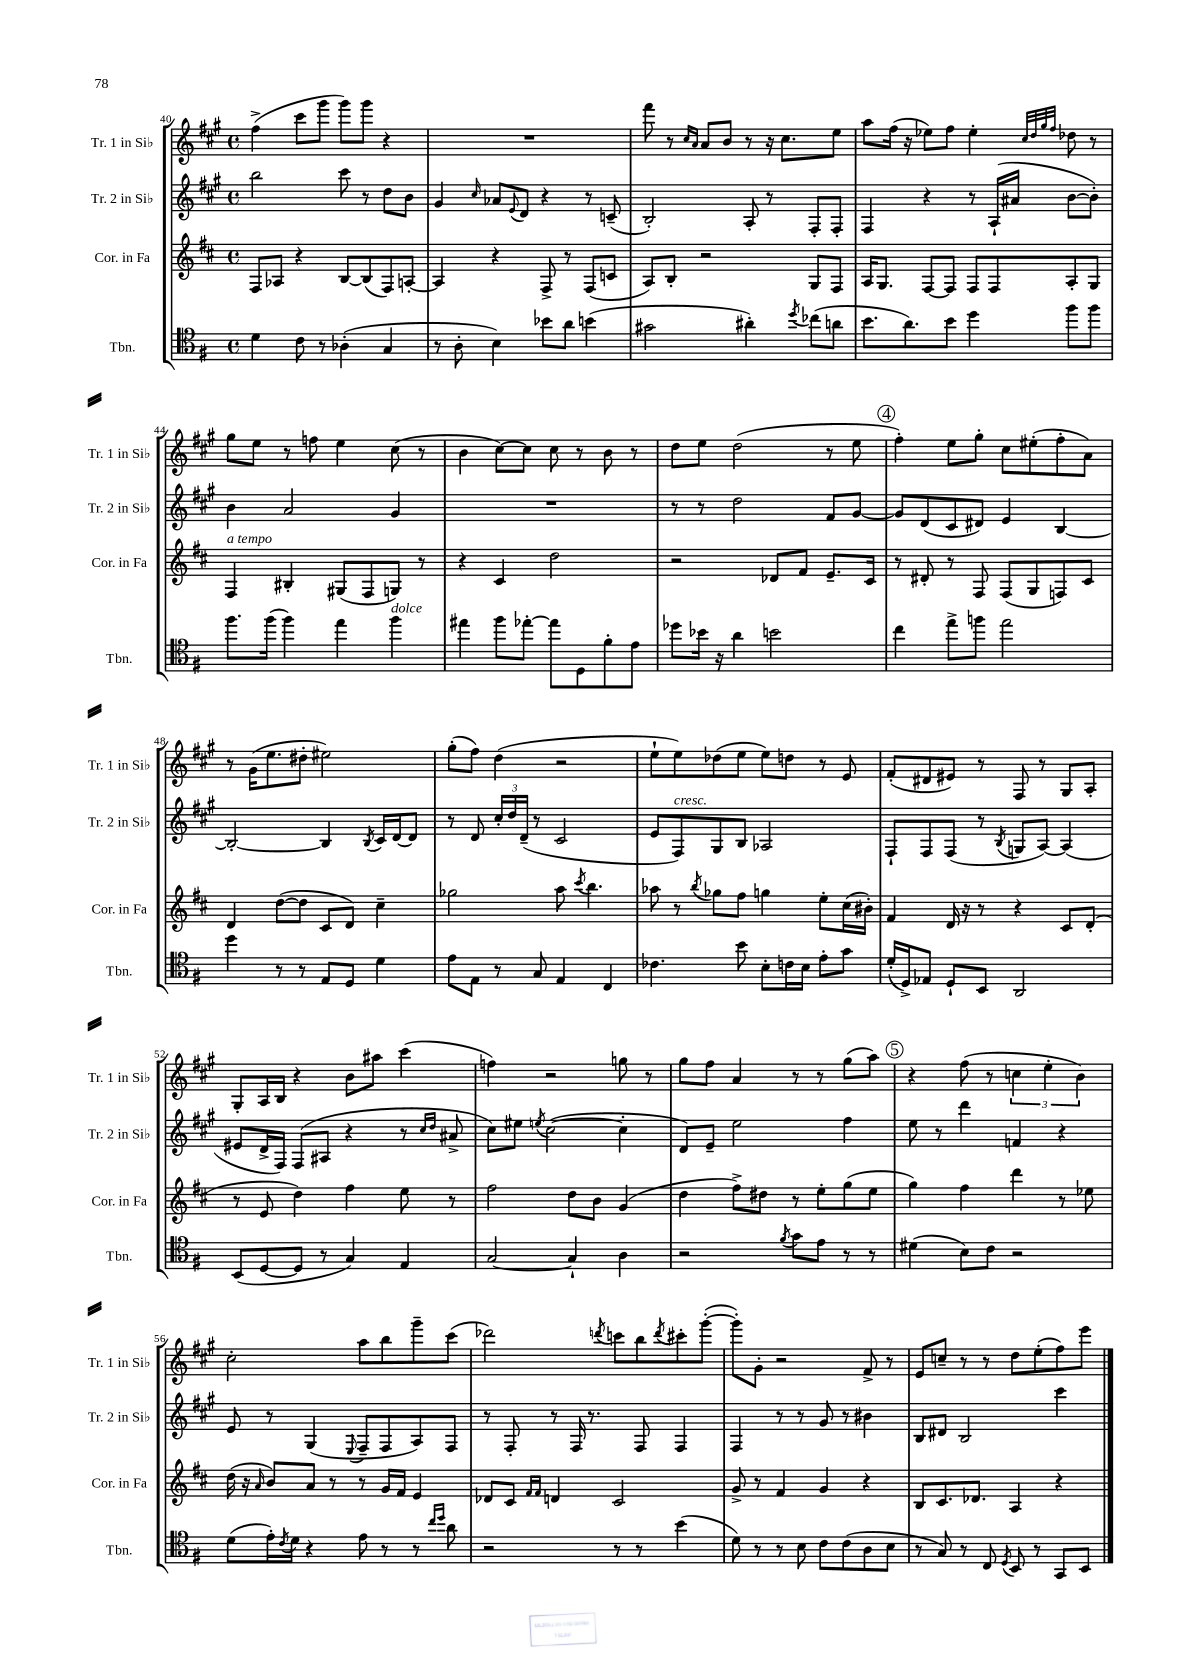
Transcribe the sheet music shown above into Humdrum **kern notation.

**kern	**kern	**kern	**kern
*part4	*part3	*part2	*part1
*staff4	*staff3	*staff2	*staff1
*I"Tbn.	*I"Cor. in Fa	*I"Tr. 2 in Si♭	*I"Tr. 1 in Si♭
*I'Tbn.	*I'Cor. in Fa	*I'Tr. 2 in Si♭	*I'Tr. 1 in Si♭
*clefC4	*clefG2	*clefG2	*clefG2
*k[f#]	*k[f#c#]	*k[f#c#g#]	*k[f#c#g#]
*M4/4	*M4/4	*M4/4	*M4/4
*met(c)	*met(c)	*met(c)	*met(c)
=40	=40	=40	=40
4d\	8F#/L	2bb\	(4ff#^\
.	8A-X/J	.	.
8c\	4r	.	8ccc#\L
8r	.	.	8ggg#\J
(4A-X'\	[8B/L	8ccc#\	8ggg#\L)
.	(8B/]	8r	8ggg#\J
4G/	8F#/)	8dd\L	4r
.	[8An'/J	8b\J	.
=41	=41	=41	=41
8r	4A/]	4g#/	1r
8A'\	.	.	.
.	.	16qqcc#/	.
4B\)	4r	8a-X/L	.
.	.	8qqe/	.
.	.	8d/J	.
8b-X\L	8F#^/	4r	.
8a\J	8r	.	.
(4bn\	(8F#/L	8r	.
.	8cn/J	(8cn~/	.
=42	=42	=42	=42
2g#X\	8A/L)	2B'/)	8fff#\
.	8B'/J	.	8r
.	.	.	16qqcc#/LL
.	.	.	16qqa/JJ
.	2r	.	8a/L
.	.	.	8b/J
4a#X'\)	.	8A'/	8r
.	.	8r	16r
.	.	.	8.cc#\L
8qdd/	.	.	.
(8cc-X\L	8G/L	8F#'/L	.
8an\J	8F#/J	8F#'/J	8ee\J
=43	=43	=43	=43
8.b\L	16A/KL	4F#/	8aa\L
.	8.G/J	.	.
.	.	.	(16ff#\Jk
8.a\)	.	.	16r
.	[8F#/L	4r	8ee-X\L)
8b\J	8F#/J]	.	8ff#\J
4dd\	8F#/L	8r	4ee-'\
.	8F#/	(16A`/LL	.
.	.	16a#X/JJ	.
.	.	.	32qqcc#/LLL
.	.	.	32qqdd/
.	.	.	32qqgg#/
.	.	.	32qqff#/JJJ
8ff#\L	8A'/	[8b\L	8dd-X\
8ff#\J	8G/J	8b'\J])	8r
!!LO:LB:g=z
=44	=44	=44	=44
!	!LO:TX:a:i:t=a tempo	!	!
8.ff#\L	4F#/	4b\	8gg#\L
.	.	.	8ee\J
(16ff#\Jk	.	.	.
4ff#\)	4B#X'/	2a/	8r
.	.	.	8ffn\
4ee\	(8G#X/L	.	4ee\
.	8F#/	.	.
!LO:TX:a:i:t=dolce	!	!	!
4ff#\	8Gn/J)	4g#/	(8cc#\
.	8r	.	8r
=45	=45	=45	=45
4ee#X\	4r	1r	4b\
8ff#\L	4c#/	.	[8cc#\L)
[8ee-X'\J	.	.	8cc#\J]
8ee-\L]	2dd\	.	8cc#\
8D\	.	.	8r
8f#'\	.	.	8b\
8e\J	.	.	8r
=46	=46	=46	=46
8dd-X\L	2r	8r	8dd\L
16b-X\Jk	.	8r	8ee\J
16r	.	.	.
4a\	.	2dd\	(2dd\
2bn\	8d-X/L	.	.
.	8f#/J	.	.
.	8.e~/L	8f#/L	8r
.	.	[8g#/J	8ee\
.	16c#/Jk	.	.
!!LO:REH:place=s1:t=4
=47	=47	=47	=47
4cc\	8r	8g#/L]	4ff#'\)
.	8d#X'/	(8d/	.
8ee^\L	8r	8c#/	8ee\L
8ffn\J	8F#/	8d#X/J)	8gg#'\J
2ee\	(8F#/L	4e/	8cc#\L
.	8G/	.	(8ee#X'\
.	8Fn/)	[4B/	8ff#'\
.	8c#/J	.	8a\J)
!!LO:LB:g=z
=48	=48	=48	=48
4dd\	4d/	2B'/_	8r
.	.	.	(16g#\KL
.	.	.	8.ee\
8r	([8dd\L	.	.
8r	8dd\J]	.	8dd#X'\J
8E/L	8c#/L	4B/]	2ee#X\)
8D/J	8d/J)	.	.
.	.	8qB/	.
4d\	4cc#~\	16c#/LL	.
.	.	[16d/J	.
.	.	8d/J]	.
=49	=49	=49	=49
8e\L	2gg-X\	8r	(8gg#'\L
8E\J	.	8d/	8ff#\J)
8r	.	24cc#'/LL	(4dd\
.	.	24dd/	.
.	.	(24d~/JJ	.
8G/	.	8r	.
4E/	8aa\	2c#/	2r
.	8qccc#/	.	.
.	4.bb\	.	.
4C/	.	.	.
=50	=50	=50	=50
4.c-X\	8aa-X\	8e/L	8ee`\L
!	!	!LO:TX:a:i:t=cresc.	!
.	8r	8F#/)	8ee\)
.	8qbb/	.	.
.	8gg-X\L	8G#/	(8dd-X\
8b\	8ff#\J	8B/J	8ee\J
8B'\L	4ggn\	2A-X/	8ee\L)
16cn\L	.	.	8ddn\J
16B\JJ	.	.	.
8e'\L	8ee'\L	.	8r
8g\J	(16cc#\L	.	8e/
.	16b#X'\JJ)	.	.
=51	=51	=51	=51
(16d'/LL	4f#/	8F#`/L	(8f#'/L
16D^/J)	.	.	.
8E-X/J	.	8F#/	8d#X/
8D`/L	16d/	(8F#/J	8e#X/J)
.	16r	.	.
8BB/J	8r	8r	8r
.	.	8qB/	.
2AA/	4r	8Gn/L	8F#/
.	.	[8A/J)	8r
.	8c#/L	(4A/]	8G#/L
.	(8d'/J	.	8A'/J
!!LO:LB:g=z
=52	=52	=52	=52
(8BB/L	8r	8e#X/L	8G#'/L
[8D/	8e/	16d^/L	16A/L
.	.	16F#/JJ)	16B/JJ
8D/J]	4dd\)	(8F#/L	4r
8r	.	8A#X/J	.
4G/)	4ff#\	4r	8b\L
.	.	.	8aa#X\J
4E/	8ee\	8r	(4ccc#\
.	.	16qqcc#/LL	.
.	.	16qqdd/JJ	.
.	8r	8a#X^/	.
=53	=53	=53	=53
[2G/	2ff#\	8cc#\L)	4ffn\)
.	.	8ee#X\J	.
.	.	8qeen/	.
.	.	([2cc#\	2r
4G`/]	8dd\L	.	.
.	8b\J	.	.
4A\	(4g/	4cc#'\]	8ggn\
.	.	.	8r
=54	=54	=54	=54
2r	4dd\	8d/L)	8gg#\L
.	.	8e~/J	8ff#\J
.	8ff#^\L)	2ee\	4a/
.	8dd#X\J	.	.
8qf#/	.	.	.
8g\L	8r	.	8r
8e\J	8ee'\L	.	8r
8r	(8gg\	4ff#\	(8gg#\L
8r	8ee\J	.	8aa\J)
!!LO:REH:place=s1:t=5
=55	=55	=55	=55
(4d#X\	4gg\)	8ee\	4r
.	.	8r	.
8B\L)	4ff#\	4ddd\	(8ff#\
8c\J	.	.	8r
2r	4ddd\	4fn/	6ccn\
.	.	.	6ee'\
.	8r	4r	.
.	.	.	6b\)
.	8ee-X\	.	.
!!LO:LB:g=z
=56	=56	=56	=56
(8d\L	(16dd\	8e/	2cc#'\
.	16r	.	.
.	16qqa/	.	.
16e'\L)	8b/L)	8r	.
8qc/	.	.	.
16d\JJ	.	.	.
4r	8a/J	(4G#/	.
.	8r	.	.
.	.	8qqE/	.
8e\	8r	8F#~/L	8aa\L
8r	16g/LL	8F#/	8bb\
.	16f#/JJ	.	.
8r	4e/	8A/)	8ggg#~\
16qqcc/LL	.	.	.
16qqdd/JJ	.	.	.
8a\	.	8F#/J	(8ccc#\J
=57	=57	=57	=57
2r	8d-X/L	8r	2ddd-X\)
.	8c#/J	8F#'/	.
.	16qqf#/LL	.	.
.	16qqf#/JJ	.	.
.	4dn/	8r	.
.	.	16F#/	.
.	.	8.r	.
.	.	.	8qdddn/
8r	2c#/	.	8cccn\L
8r	.	8F#/	8bb\
.	.	.	8qddd/
(4b\	.	4F#/	8ccc#X'\
.	.	.	([8ggg#'\J
=58	=58	=58	=58
8d\)	8g^/	4F#/	8ggg#'\L])
8r	8r	.	8g#'\J
8r	4f#/	8r	2r
8B\	.	8r	.
8c\L	4g/	8g#/	.
(8c\	.	8r	.
8A\	4r	4b#X\	8f#^/
8B\J	.	.	8r
=59	=59	=59	=59
8r	8B/L	8B/L	8e/L
8G/)	8.c#/	8d#X/J	8ccn~/J
8r	.	2B/	8r
.	8.d-X/J	.	.
8C/	.	.	8r
8qD/	.	.	.
8BB/	4A/	.	8dd\L
8r	.	.	(8ee'\
8GG/L	4r	4ccc#\	8ff#\)
8BB/J	.	.	8eee\J
==	==	==	==
*-	*-	*-	*-
